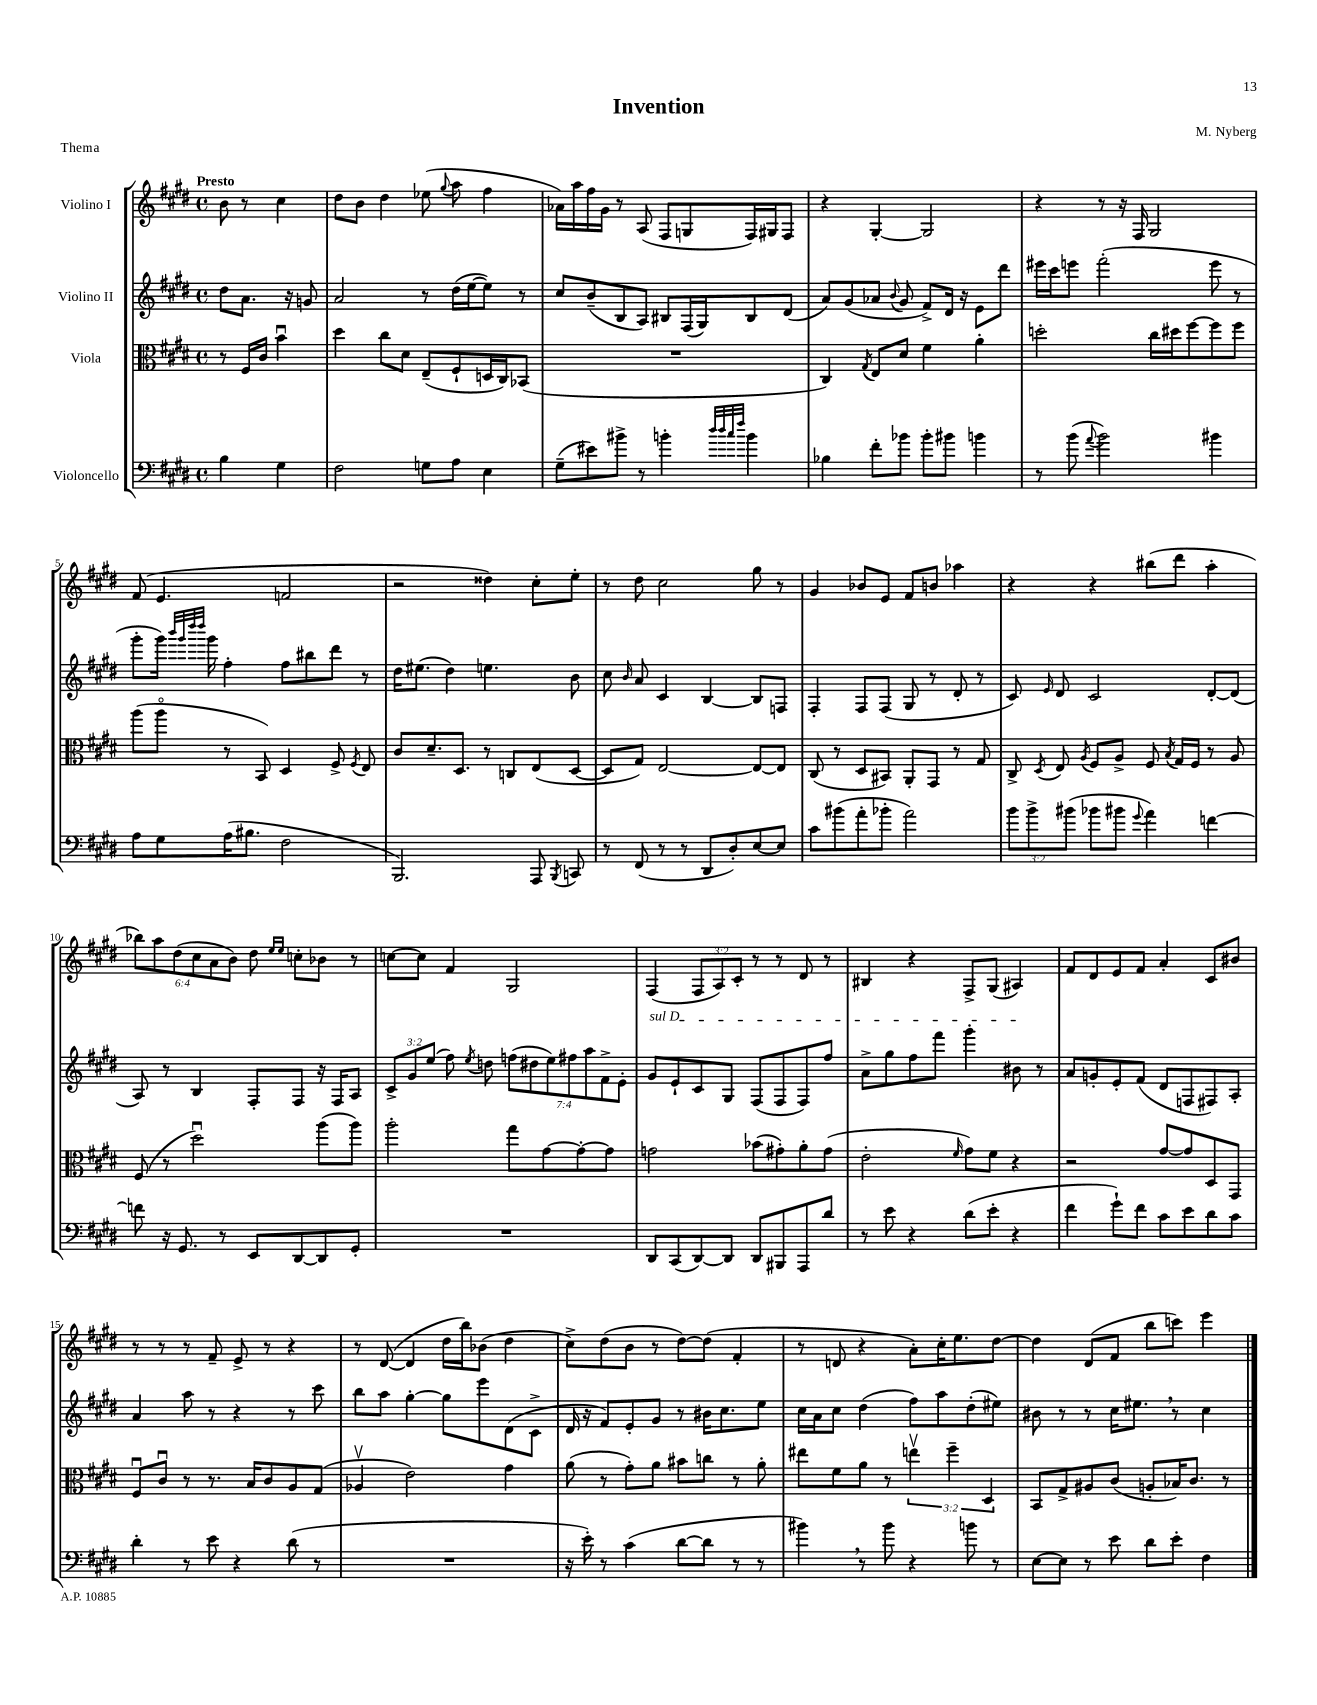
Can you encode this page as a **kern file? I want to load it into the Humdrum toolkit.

**kern	**kern	**kern	**kern
*part4	*part3	*part2	*part1
*staff4	*staff3	*staff2	*staff1
*I"Violoncello	*I"Viola	*I"Violino II	*I"Violino I
*clefF4	*clefC3	*clefG2	*clefG2
*k[f#c#g#d#]	*k[f#c#g#d#]	*k[f#c#g#d#]	*k[f#c#g#d#]
*M4/4	*M4/4	*M4/4	*M4/4
*met(c)	*met(c)	*met(c)	*met(c)
=	=	=	=
!	!	!	!LO:TX:a:B:t=Presto
4B\	8r	8dd#\L	8b\
.	16F#/LL	8.a\J	8r
.	16c#/JJ	.	.
4G#\	4bu\	.	4cc#\
.	.	16r	.
.	.	8gn/	.
=1	=1	=1	=1
2F#\	4dd#\	2a/	8dd#\L
.	.	.	8b\J
.	8cc#\L	.	4dd#\
.	8d#\J	.	.
8Gn\L	(8E~/L	8r	(8ee-X\
.	.	.	8qqgg#/
8A\J	8F#`/	(16dd#\LL	8aa\
.	.	[16ee\J	.
4E\	16Dn/L	8ee\J])	4ff#\
.	16C#/J)	.	.
.	(8BB-X/J	8r	.
=2	=2	=2	=2
(8G#~\L	1r	8cc#/L	16a-X\LL)
.	.	.	16aa\
8e#X\)	.	(8b~/	16ff#\
.	.	.	16g#\JJ
8b#X^\J	.	8B/	8r
8r	.	8A/J)	(8A/
4bn'\	.	8B#X/L	8F#/L
.	.	(16F#/L	8Gn/
.	.	16G#/J)	.
32qqdd#/LLL	.	.	.
32qqdd#/	.	.	.
32qqcc#/	.	.	.
32qqff#/JJJ	.	.	.
4b\	.	8B#/	16F#/L)
.	.	.	16G#X/J
.	.	(8d#/J	8F#/J
=3	=3	=3	=3
4B-X\	4C#/)	8a/L)	4r
.	.	(8g#/	.
.	8qG#/	.	.
8f#'\L	8E/L	8a-X/J	[4G#'/
.	.	8qqb/	.
8b-X\J	8d#/J	8g#/	.
8b-'\L	4f#\	8f#^/L)	2G#/]
8b#X\J	.	16d#/Jk	.
.	.	16r	.
4bn\	4a'\	8e\L	.
.	.	8ddd#\J	.
=4	=4	=4	=4
8r	2ddn'\	16eee#X\LL	4r
.	.	16ccc#\J	.
(8b\	.	8eeen\J	.
8qqa/	.	.	.
2b\)	.	(2fff#'\	8r
.	.	.	16r
.	.	.	16F#/
.	16cc#\LL	.	2G#/
.	16dd#X\J	.	.
.	[8ff#\	.	.
4b#X\	8ff#\]	8eee\	.
.	8ff#\J	8r	.
!!LO:LB:g=z
=5	=5	=5	=5
8A\L	(8aa\L	8ggg#'\L	(8f#/
8G#\	8aa\J	16ggg#\Jk)	4.e/
.	.	32qqbbb/LLL	.
.	.	32qqggg#/	.
.	.	32qqdddd#/	.
.	.	32qqdddd#/JJJ	.
.	.	16ggg#\	.
(16A\K	8r	4ff#'\	.
8.B#X\J	.	.	.
.	8BB/)	.	.
2F#\	4D#/	8ff#\L	2fn/
.	.	8bb#X\	.
.	8F#^/	8ddd#\J	.
.	8qF#/	.	.
.	8E/	8r	.
=6	=6	=6	=6
2.BBB/)	8c#/L	16dd#\KL	2r
.	.	(8.ee#X\J	.
.	8.d#~/	.	.
.	.	4dd#\)	.
.	8.D#/J	.	.
.	8r	4.een\	4dd##X\)
.	8Cn/L	.	.
8AAA/	(8E/	.	8cc#'\L
8qBBB/	.	.	.
8CCn/	[8D#/J	8b\	8ee'\J
=7	=7	=7	=7
8r	8D#/L]	8cc#\	8r
.	.	16qqb/	.
(8FF#/	8G#/J)	8a/	8dd#\
8r	[2E/	4c#/	2cc#\
8r	.	.	.
8DD#/L	.	[4B/	.
8D#'/)	.	.	.
[8E/	8E/L_	8B/L]	8gg#\
8E/J]	8E/J]	8Fn/J	8r
=8	=8	=8	=8
8c#\L	(8C#/	4F#'/	4g#/
(8b#X\	8r	.	.
8a'\	8D#/L	8F#/L	8b-X/L
8b-X'\J	8BB#X/J)	(8F#/J	8e/J
2a\)	8AA'/L	8G#/	8f#/L
.	8GG#/J	8r	8bn/J
.	8r	8d#'/	4aa-X\
.	8G#/	8r	.
=9	=9	=9	=9
12b\L	8C#^/	8c#/)	4r
12b^\	.	.	.
.	8qD#/	16qqe/	.
.	8E/	8d#/	.
(12b#X\J	.	.	.
.	8qA/	.	.
8b-X\L	8F#/L	2c#/	4r
8b#X\J	8A^/J	.	.
8qqg#/	.	.	.
4a\)	8F#/	.	(8bb#X\L
.	8qB/	.	.
.	16G#/LL	.	8ddd#\J
.	16F#/JJ	.	.
[4fn\	8r	[8d#'/L	4aa'\
.	8A/	(8d#/J]	.
!!LO:LB:g=z
=10	=10	=10	=10
8fn\]	(8F#/	8A/)	12bb-X\L)
.	.	.	12aa\
16r	8r	8r	.
.	.	.	(12dd#\
8.GG#/	.	.	.
.	2dd#u\)	4B/	12cc#\
.	.	.	12a\
8r	.	.	.
.	.	.	12b\J)
8EE/L	.	8F#'/L	8dd#\
.	.	.	16qqee/LL
.	.	.	16qqee/JJ
[8DD#/	.	8F#/J	8ccn'\L
8DD#/]	(8aa\L	16r	8b-X\J
.	.	16F#/KL	.
8GG#'/J	8aa\J)	8A/J	8r
=11	=11	=11	=11
1r	2aa'\	12c#^/L	[8ccn\L
.	.	12g#/	.
.	.	.	8cc\J]
.	.	(12ee/J	.
.	.	8ff#\)	4f#/
.	.	8qee/	.
.	.	8ddn\	.
.	8gg#\L	(14ffn\L	2G#/
.	.	14dd#X\	.
.	[8g#\	.	.
.	.	14ee\)	.
.	.	14ff#X\	.
.	8g#'\_	.	.
.	.	14aa\	.
.	.	14f#^\	.
.	8g#\J]	.	.
.	.	14e'\J	.
=12	=12	=12	=12
!	!	!LO:TX:a:i:t=sul D	!
8DD#/L	2gn\	8g#/L	(4F#/
(8CC#/	.	8e`/	.
[8DD#/)	.	8c#/	12F#/L
.	.	.	12A/)
8DD#/J]	.	8G#/J	.
.	.	.	12c#'/J
8DD#/L	(8b-X\L	(8F#/L	8r
8BBB#X/	8g#X'\)	8F#/	8r
8AAA/	8a'\	8F#/)	8d#/
8d#/J	(8g#\J	8ff#/J	8r
=13	=13	=13	=13
8r	2e'\	8a^\L	4B#X/
8e\	.	8gg#\	.
4r	.	8ff#\	4r
.	.	8fff#\J	.
.	16qqf#/	.	.
(8d#\L	8g#\L)	4ggg#'\	8F#^/L
8e'\J	8f#\J	.	(8G#/J
4r	4r	8b#X\	4A#X/)
.	.	8r	.
=14	=14	=14	=14
4f#\	2r	8a/L	8f#/L
.	.	8gn'/	8d#/
8g#`\L)	.	8e'/	8e/
8f#\J	.	(8f#/J	8f#/J
8c#\L	[8g#/L	8d#/L	4a'/
8e\	8g#/]	8Fn/	.
8d#\	8D#/	8F#X/)	8c#/L
8c#\J	8GG#/J	8A'/J	8b#X/J
!!LO:LB:g=z
=15	=15	=15	=15
4d#'\	8F#u/L	4a/	8r
.	8c#u/J	.	8r
8r	8r	8aa\	8r
8e\	8.r	8r	8f#~/
4r	.	4r	8e^/
.	16B/KL	.	.
.	8c#/	.	8r
(8d#\	8A/	8r	4r
8r	(8G#/J	8ccc#\	.
=16	=16	=16	=16
1r	4A-Xv/	8bb\L	8r
.	.	8aa\J	([8d#/
.	2e\)	[4gg#'\	4d#/]
.	.	8gg#\L]	16dd#\LL
.	.	.	16bb\J)
.	.	8eee\	(8b-X\J
.	4g#\	(8d#\	4dd#\
.	.	8c#^\J	.
=17	=17	=17	=17
16r	(8a\	16d#/	8cc#^\L)
16e'\)	.	16r	.
8r	8r	8f#/L)	(8dd#\
(4c#\	8g#'\L)	8e'/	8b\J
.	8a\J	8g#/J	8r
[8d#\L	8b#X\L	8r	[8dd#\L)
8d#\J]	8ccn\J	16b#X\KL	(8dd#\J]
.	.	8.cc#\	.
8r	8r	.	4f#'/
8r	8a'\	8ee\J	.
=18	=18	=18	=18
4b#X,\)	8ee#X\L	16cc#\LL	8r
.	.	16a\J	.
.	8f#\	8cc#\J	8dn/
8r	8a\J	(4dd#\	4r
8b#\	8r	.	.
4r	6eenv\	8ff#\L)	8a'\L)
.	.	8aa\	16cc#'\K
.	6ff#~\	.	.
.	.	.	8.ee\
8bn\	.	(8dd#'\	.
.	6D#/	.	.
8r	.	8ee#X\J)	[8dd#\J
=19	=19	=19	=19
[8E\L	8BB/L	8b#X\	4dd#\]
8E\J]	8G#^/	8r	.
8r	8A#X/	8r	(8d#/L
8e\	(8c#/J	16cc#\KL	8f#/J
.	.	8.ee#X,\J	.
8d#\L	8An'/L	.	8bb\L
8e'\J	16B-X/K)	8r	8cccn\J)
.	8.c#/J	.	.
4F#\	.	4cc#\	4eee\
.	8r	.	.
==	==	==	==
*-	*-	*-	*-
